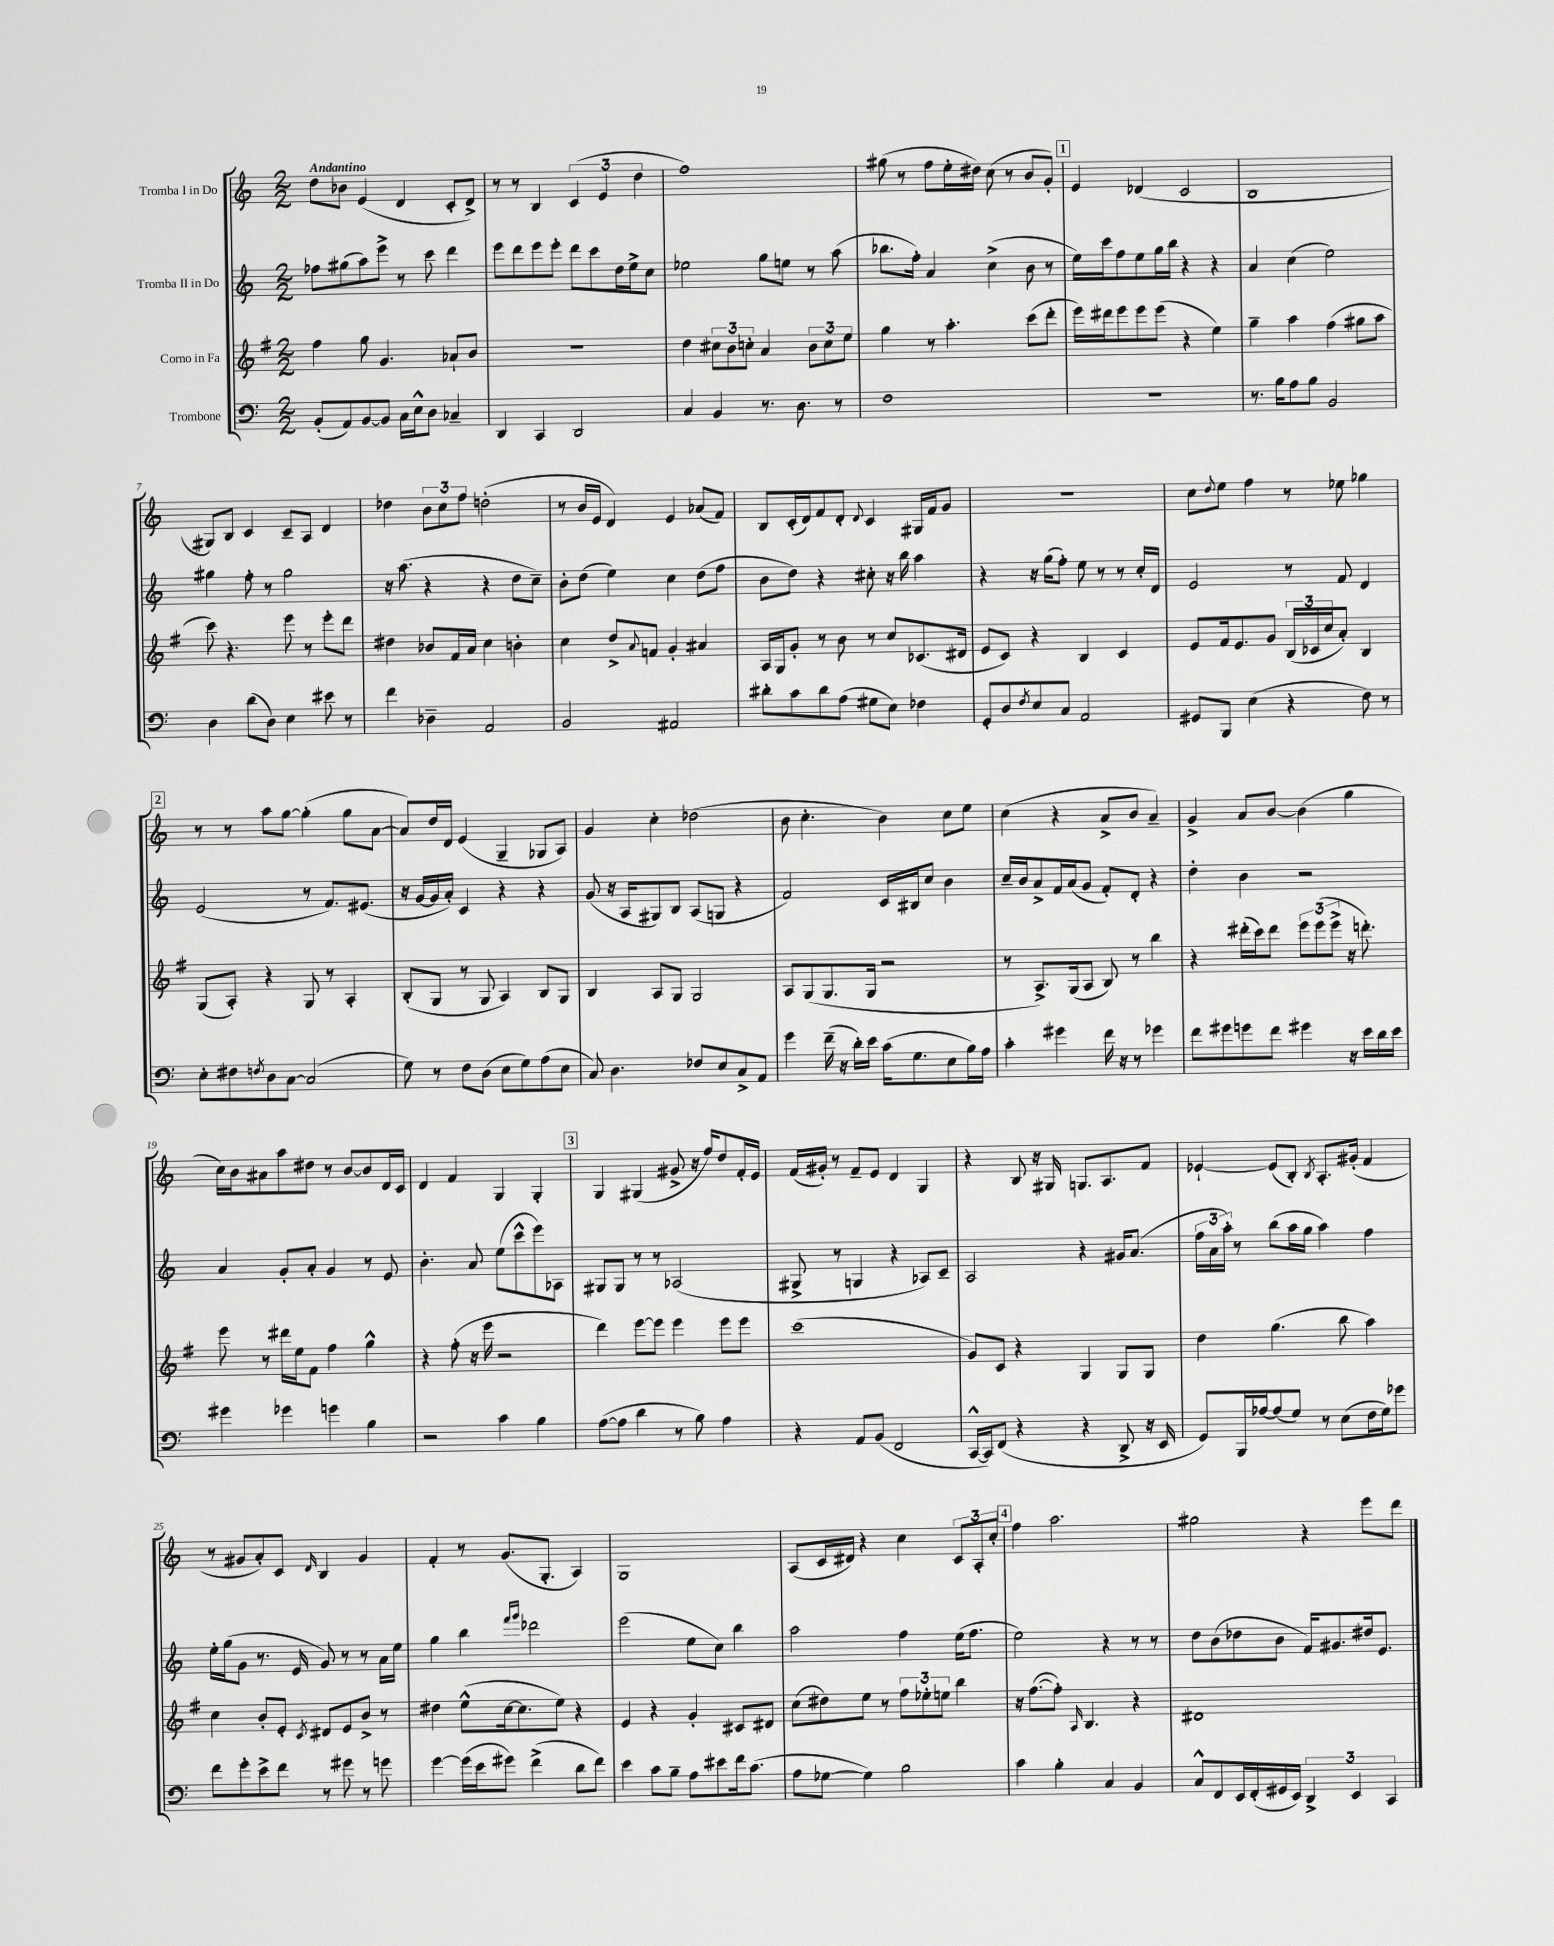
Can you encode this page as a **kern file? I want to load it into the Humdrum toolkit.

**kern	**kern	**kern	**kern
*staff4	*staff3	*staff2	*staff1
*clefF4	*clefG2	*clefG2	*clefG2
*k[]	*k[f#]	*k[]	*k[]
*M2/2	*M2/2	*M2/2	*M2/2
(8BB'	4ff#	8ff-	8dd
8AA)	.	(8gg#	8b-
[8BB	8gg	8aa)	(4e
8BB]	4.g	8eee^	.
16C	.	8r	4d
16E^^	.	.	.
8D	.	8ccc	.
4C-~	8a-`	4ddd	8c'
.	8b	.	8d^)
=	=	=	=
4DD	1r	8eee	8r
.	.	8ddd	8r
4CC	.	8eee	4B
.	.	8eee'	.
2DD	.	8ddd	(6c
.	.	8ccc	.
.	.	.	6e
.	.	16dd	.
.	.	16ee^	.
.	.	.	6dd
.	.	8cc	.
=	=	=	=
4C	4dd	2ee-	1ff)
4BB	12cc#	.	.
.	12b	.	.
.	12cc'	.	.
8.r	4a	8gg	.
.	.	8ee	.
8.D	.	.	.
.	12b	8r	.
.	12cc	.	.
8r	.	(8aa	.
.	12ee	.	.
=	=	=	=
1F	4gg	8.bb-	(8gg#
.	.	.	8r
.	.	16ff')	.
.	8r	4a	8ff
.	4.aa'	.	16ee'
.	.	.	16dd#)
.	.	(4cc^	(8cc
.	.	.	8r
.	(8ccc	8b	8b
.	8ddd'	8r	8g')
=	=	=	=
1r	16eee)	16ee)	4e
.	16ddd#	16ccc	.
.	8eee	8ff	.
.	8eee	8ee	(4d-
.	(8eee	16gg	.
.	.	16bb	.
.	4r	4r	2c
.	4ee)	4r	.
=	=	=	=
8.r	4gg~	4a	1B
16B	.	.	.
8A	4aa	(4cc	.
8B	.	.	.
2BB	(4ff#	2ee)	.
.	8gg#	.	.
.	8aa	.	.
=	=	=	=
4D	8ccc)	4gg#	8G#)
.	4.r	.	8B
(8d	.	8ff'	4c
8D)	.	8r	.
4E	8eee	2gg#	8c~
.	8r	.	8A
8e#	8eee'	.	4d
8r	8ddd	.	.
=	=	=	=
4f	4dd#	16r	4dd-
.	.	(8.aa	.
4D-~	8b-	4r	12b
.	.	.	12cc
.	16f#	.	.
.	.	.	12ff
.	16a	.	.
2AA	4cc	4r	(2dd'
.	4b'	8dd	.
.	.	8cc~)	.
=	=	=	=
2BB	4cc	8b'	8r
.	.	(8dd	16b
.	.	.	16e
.	8dd^	4ee)	4d)
.	8qqa	.	.
.	8f	.	.
2AA#	4g'	4cc	4e
.	4a#	(8dd	(8a-
.	.	8ff	8f)
=	=	=	=
8d#'	16A	8b	8B
.	16G	.	.
8c	8g'	8dd)	(16c'
.	.	.	16d)
8d#	8r	4r	8f
(8A	8b	.	8d'
.	.	.	8qqd
8G#	8r	8cc#'	4c
8E)	8cc	16r	.
.	.	16bb	.
4F-	(8.c-	4aa	16G#
.	.	.	16f
.	.	.	8g
.	16d#	.	.
=	=	=	=
8GG'	8e	4r	1r
8D	8c)	.	.
8qF	.	.	.
8E	4r	16r	.
.	.	(16gg	.
8C	.	8ff')	.
2AA	4B	8ee	.
.	.	8r	.
.	4c	8r	.
.	.	16cc'	.
.	.	16d	.
=	=	=	=
8GG#	8e	2e	8cc
.	.	.	8qqdd
8BBB	16f#	.	8ee
.	8.e	.	.
(4E	.	.	4ff
.	8g	.	.
4r	(24B	8r	8r
.	24c-	.	.
.	24cc	.	.
.	8a')	8f	8ee-
8F)	4B	4d	4gg-
8r	.	.	.
=	=	=	=
8E'	(8G	(2e	8r
8F#	8A')	.	8r
8qF	.	.	.
8D	4r	.	8aa
[8C	.	.	[8gg
(2C]	8G	8r	(4gg']
.	8r	8.f)	.
.	4A'	.	8gg
.	.	(8.e#	.
.	.	.	[8a
=	=	=	=
8G)	(8B'	16r	8a])
.	.	[16g	.
8r	8G	16g]	16dd
.	.	16a')	16d
8F	8r	4c	(4e
(8D	8G	.	.
8E	4A)	4r	4G~
8G)	.	.	.
(8A	8B	4r	8G-
8E	8G	.	8A)
=	=	=	=
8C)	4B	(8g	4g
4.D	.	16r	.
.	.	16A	.
.	8A	8G#)	4cc'
.	8G	8B	.
8F-	2G	(8A	(2dd-
8E	.	8G	.
8C^	.	4r	.
8AA	.	.	.
=	=	=	=
4g	8A	2f)	8b
.	(8G	.	4.cc'
(16f~	8.G	.	.
16r	.	.	.
16d')	.	.	.
16e	16G	.	.
(16c	2r	16c	4b)
8.G	.	16B#	.
.	.	8cc	.
8E	.	4b	8cc
16B)	.	.	8ee
16A	.	.	.
=	=	=	=
4c'	8r	16cc~	(4cc
.	.	16b	.
.	8.A^)	8a^	.
4g#	.	16f	4r
.	(16G	(16a	.
.	8A	8g	.
16f	8B)	8f')	8a^
16r	.	.	.
8r	8r	8d'	8b
4g-	4bb	4r	4a~)
=	=	=	=
8f	4r	4dd'	4g^
8g#	.	.	.
8g	(16ddd#'	4b	8a
.	16ccc)	.	.
8f	8ddd#	.	[8b
4g#	12eee	2r	(4b]
.	(12eee	.	.
.	12eee^	.	.
16r	16r	.	4gg
16e	8.ddd')	.	.
16d	.	.	.
16e	.	.	.
=	=	=	=
4g#	8eee	4a	16cc)
.	.	.	16b
.	8r	.	8a#
4g-	16ddd#	8g'	8aa
.	16ee	.	.
.	8f#	8a'	8dd#
4g	4ff#	4g	8r
.	.	.	[8b
4B	4gg^^	8r	8b]
.	.	8e	16d
.	.	.	16c
=	=	=	=
2r	4r	4.b'	4d
.	(8ff#'	.	4f
.	16r	8a	.
.	16eee	.	.
4c	2r	(8ee	4G
.	.	8ccc^^	.
4B	.	8eee)	4G'
.	.	8A-	.
=	=	=	=
([8A	4ddd)	8G#	4G
8A]	.	8G#	.
4d	[8eee	8r	(4G#
.	8eee]	8r	.
8r	4eee	(2A-	8g#^
8B)	.	.	16r
.	.	.	16ff)
4A	8eee	.	8dd
.	8eee	.	16f'
.	.	.	16e
=	=	=	=
4r	(1ccc	8G#^	(16f
.	.	.	16g#')
.	.	8r	8r
8AA	.	4G	8f~
(8BB	.	.	8e
2FF	.	4r	4d
.	.	8A-)	4G
.	.	8c~	.
=	=	=	=
[16CC^^	8g)	2A	4r
16CC])	.	.	.
(8FF	8c	.	.
4r	4r	.	8B
.	.	.	16r
.	.	.	16G#
4r	4G	4r	8.G
.	.	.	8.A
8DD^	8G	16g#	.
.	.	(8.a	.
16r	8G	.	8f
16EE	.	.	.
=	=	=	=
8GG)	4dd	24ff	[4e-`
.	.	24a	.
.	.	24aa')	.
16BBB	.	8r	.
[16A-	.	.	.
(8A-]	(4.gg	(8bb	(8e-]
8G)	.	16aa	8B')
.	.	16gg	.
.	.	.	8qB
8r	.	4aa)	8.A'
(8E	8bb	.	.
.	.	.	(16g#'
16F	4aa)	4ff	4f
16G)	.	.	.
8g-	.	.	.
=	=	=	=
8f	4cc	16ee'	8r
.	.	(16gg	.
8g'	.	8g	8g#
8e^	8b'	8.r	8a')
8f	8e'	.	8c
.	.	16e	.
.	8qc	.	16qqd
8r	8d#	8g)	4B
8g#	8e	8r	.
8r	8b^	8r	4g#
8g	8r	16a	.
.	.	16ee	.
=	=	=	=
[4g	4dd#	4gg	4f'
(16g]	(8ee^^	4bb	8r
16e	.	.	.
8g#)	[16cc	.	(8.g
.	8.cc]	.	.
.	.	16qqfff	.
.	.	16qqggg	.
(4f^	.	2ddd-	.
.	.	.	8.G'
.	8ee)	.	.
8d	4r	.	4A)
8f)	.	.	.
=	=	=	=
4e	4e	(2eee	1G
8c	4r	.	.
8B~	.	.	.
8A	4g'	8ee	.
8e#	.	8cc)	.
16f	8c#	4bb	.
(8.c	.	.	.
.	8d#	.	.
=	=	=	=
8A	(8cc	2aa	(8A
[8G-	8dd#)	.	16c
.	.	.	16d#)
4G-])	8ee	.	4r
.	8r	.	.
2B	12ff#	4ff	4cc
.	12ee-'	.	.
.	12ee	.	.
.	4bb	(16ee	12c
.	.	8.ff	.
.	.	.	12A'
.	.	.	12cc'
=	=	=	=
4c	16r	2ee)	4ff
.	([8.ff#	.	.
4B'	8ff#'])	.	2.aa
.	16qqA	.	.
.	4.B	.	.
4C	.	4r	.
4BB	4r	8r	.
.	.	8r	.
=	=	=	=
8C^^	1d#	8dd	2gg#
8FF	.	(8b	.
16EE	.	8dd-	.
(16FF'	.	.	.
16GG#	.	8b	.
16EE)	.	.	.
6DD^	.	16f)	4r
.	.	8.g#	.
6EE	.	.	.
.	.	16dd#	8eee
.	.	8.e	.
6CC	.	.	.
.	.	.	8ddd
==	==	==	==
*-	*-	*-	*-
